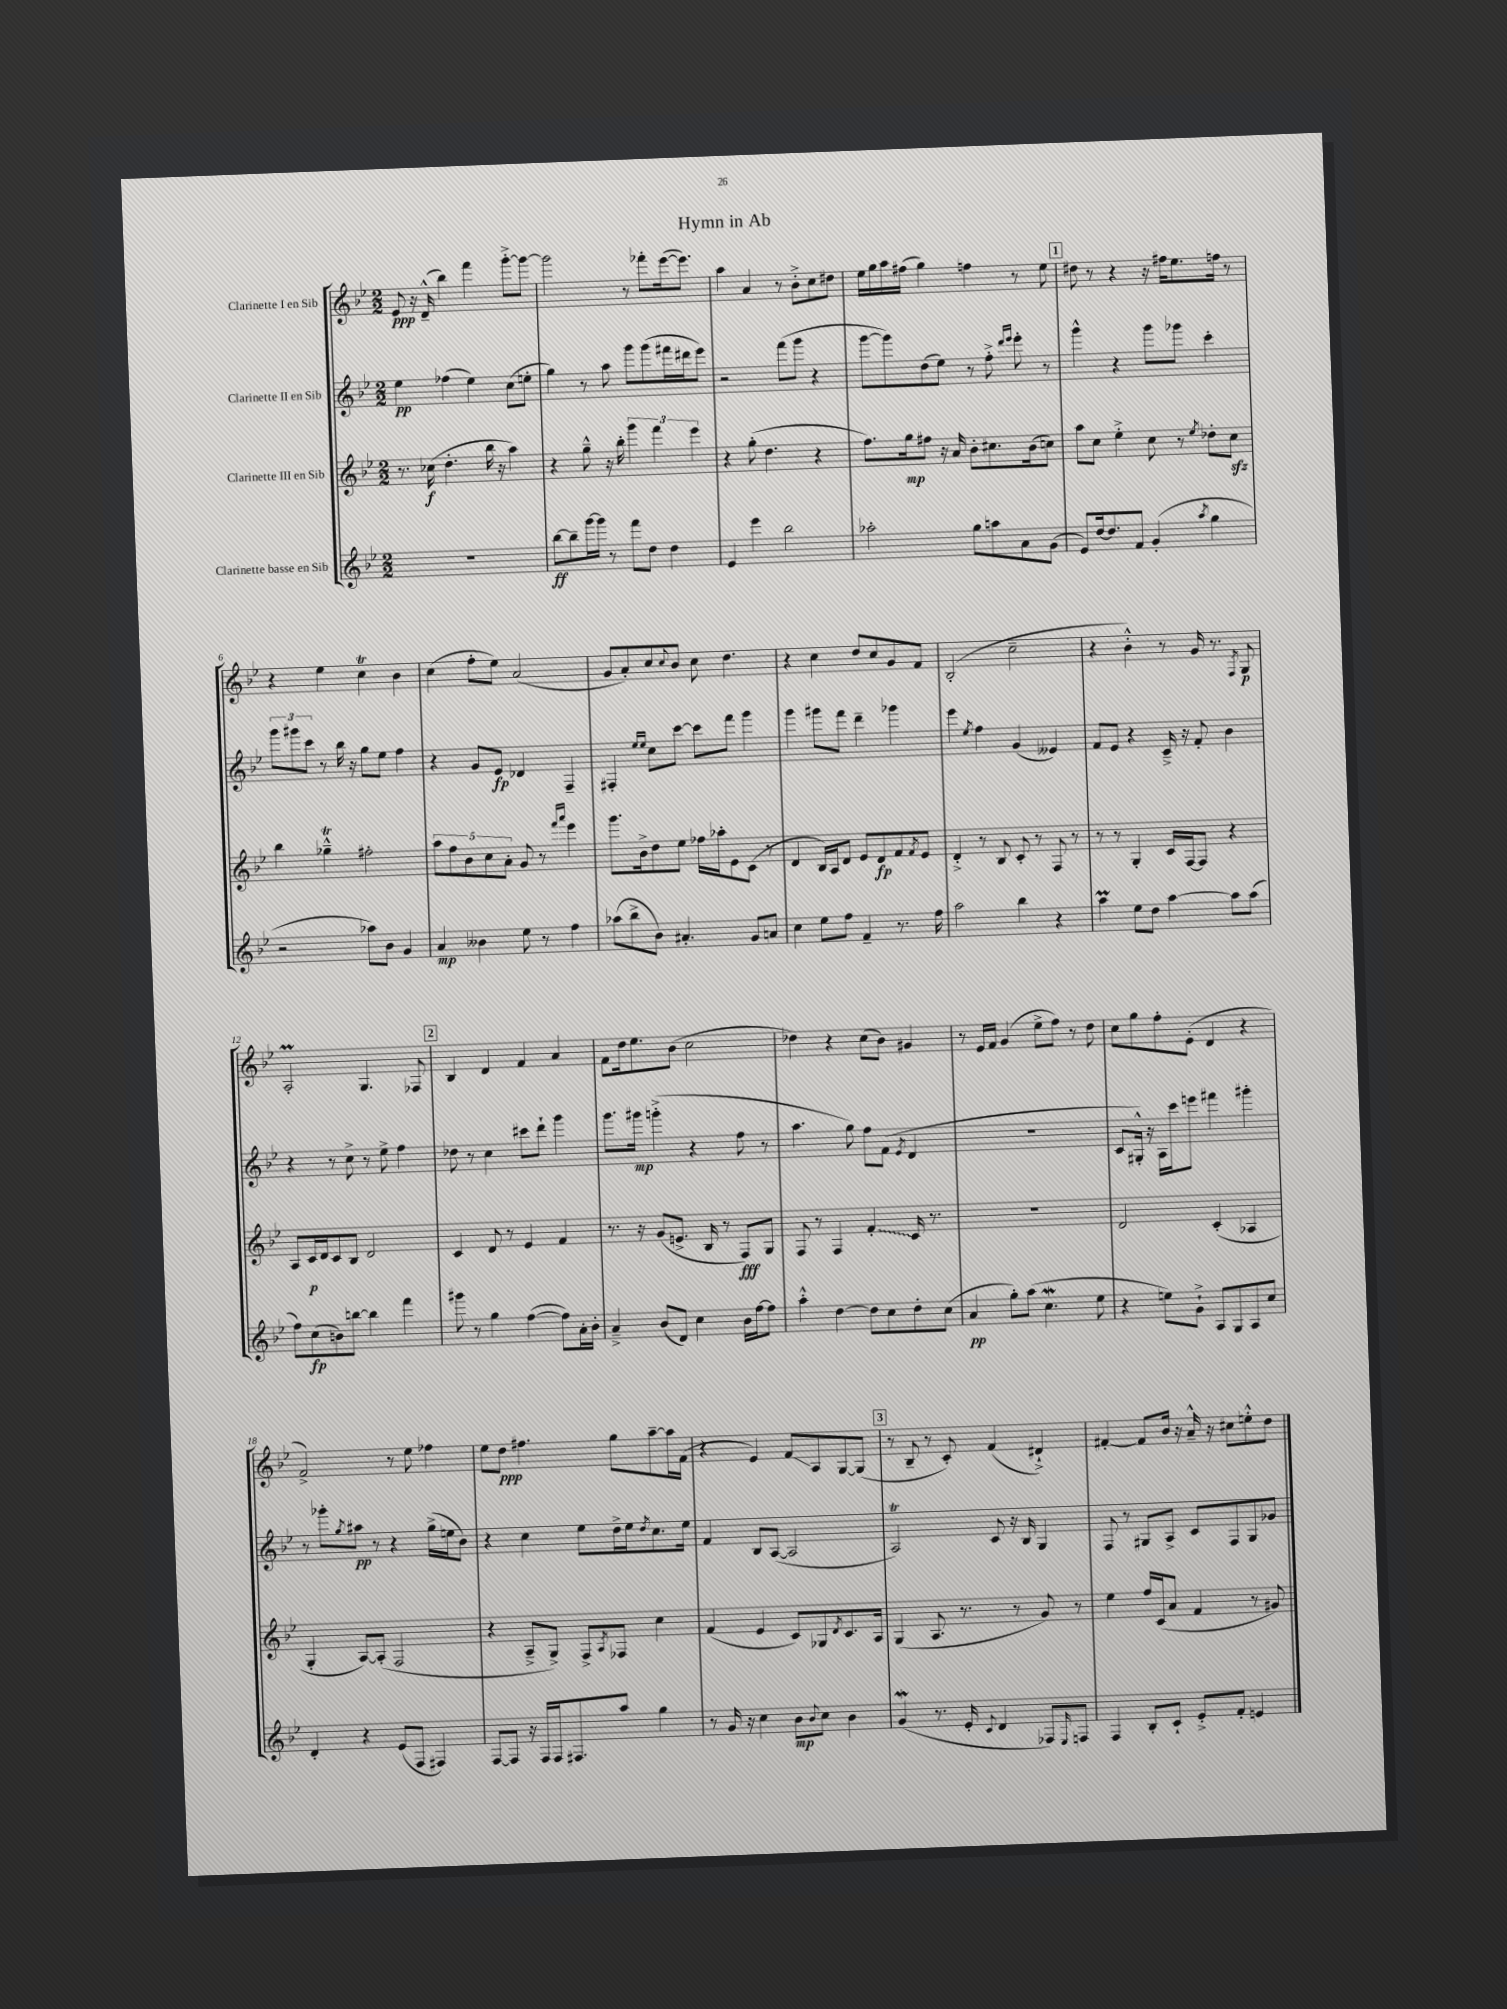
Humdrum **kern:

**kern	**kern	**kern	**kern
*staff4	*staff3	*staff2	*staff1
*clefG2	*clefG2	*clefG2	*clefG2
*k[b-e-]	*k[b-e-]	*k[b-e-]	*k[b-e-]
*M2/2	*M2/2	*M2/2	*M2/2
1r	8.r	4ee-	8e-
.	.	.	16r
.	(16cc-	.	(16d~^^
.	4.dd'	(4ff-	4bb-)
.	.	4ee-)	4fff
.	16bb-	.	.
.	16r	.	.
.	4aa)	(8cc	[8ggg'^
.	.	8ee'	8ggg_
=	=	=	=
[8bb-	4r	4gg)	2ggg]
8bb-~]	.	.	.
[16ggg	8gg~^^	8r	.
16ggg]	.	.	.
8r	16r	8aa	.
.	16bb-'	.	.
8fff	6ggg	8ggg	8r
8dd	.	(8ggg	8fff-'
.	6fff	.	.
4dd	.	16fff#	([16eee-
.	.	16ddd#	8.eee-])
.	6eee-	.	.
.	.	8eee-)	.
=	=	=	=
4e-	4r	2r	4aa
4eee-	(8gg'	.	4a
.	4.dd	.	.
2bb-	.	(8fff	8r
.	.	8ggg	8b-'^
.	4r	4r	8cc
.	.	.	8dd#
=	=	=	=
2aa-'	8.ff)	[8ggg	16ee-
.	.	.	16gg
.	.	8ggg])	16aa
.	16gg	.	(16ff#
.	8ff#	(8dd	4gg)
.	16r	8ee-)	.
.	16a	.	.
8gg	8b-'	8r	4ff
8aa	8.cc#	8ff'^	.
.	.	16qqddd	.
.	.	16qqeee-	.
8a	.	8eee-'	8r
.	(16b-	.	.
(8g	8cc)	8r	8ee-
=	=	=	=
8e-)	8aa	4ggg^^	8dd#
[16dd	8cc	.	8r
8.dd]	.	.	.
.	4ee-'^	4r	4r
8f	.	.	.
(4g'	8cc	8ggg	16r
.	.	.	16ff#
.	8r	8ggg-	8.ee-
8qaa	8qee-	.	.
4gg	8dd-'	4ccc'	.
.	.	.	16ff
.	8cc	.	8r
=	=	=	=
2r	4bb-	12ggg	4r
.	.	12ggg#	.
.	.	12ccc	.
.	4gg-~^^	8r	4ee-
.	.	16bb-	.
.	.	16r	.
8aa-)	2ff#'	8gg	4cc
8b-	.	8ee-	.
4g	.	4ff	4b-
=	=	=	=
4a	10aa	4r	(4cc
.	10ff	.	.
.	10b-	.	.
4b--	.	8g	8ff'
.	10cc	.	.
.	.	8e-	8ee-)
.	10a'	.	.
8ee-	8g	4d-	(2a
8r	8r	.	.
.	16qqfff	.	.
.	16qqaaa	.	.
4ff	4eee-	4F~	.
=	=	=	=
(8aa-	8.ggg	4F#'	8g
8bb-^	.	.	8a')
.	16b-^	.	.
.	.	16qqee-	.
.	.	16qqee-	.
8b-)	8dd	8cc	8cc
.	.	.	8qqcc
4.a#'	8ee-	[8ccc	8b-
.	16ff-	8ccc]	8cc
.	16aa-'	.	.
.	8e-	8fff	4.dd
8g	(8c	4ggg	.
8a	8r	.	.
=	=	=	=
4cc	4d	4ggg	4r
8ee-	16B-)	8ggg#	4cc
.	16A	.	.
8ff	8d	8fff	.
4f~	8e-	4ddd~	8dd
.	8d	.	8cc
8.r	8f	4ggg-	8g
.	8qf	.	.
.	8e-	.	8f
16ff	.	.	.
=	=	=	=
2aa	4d'^	4eee-	(2B-'
.	.	8qee-	.
.	8r	4ff	.
.	8B-	.	.
4bb-	8c'	(4g	2cc~
.	8r	.	.
4r	8F	4e--)	.
.	8r	.	.
=	=	=	=
4aa	8r	8f	4r
.	8r	8e-	.
8ee-	4G'	4r	4b-'^^)
8dd	.	.	.
[4aa	16c	16c~^	8r
.	[16F	16r	.
.	8F]	8f'	16g
.	.	.	8.r
8aa]	4r	4b-	.
.	.	.	8qF
(8aa	.	.	8G
=	=	=	=
8ff)	8A	4r	2A'
(8cc	16c	.	.
.	16d	.	.
8b)	8c	8r	.
[8bb	8B-	8cc^	.
4bb]	2d	8r	4.G
.	.	8ee-^	.
4fff	.	4ff	.
.	.	.	8F-
=	=	=	=
8ggg#	4c	8dd-	4B-
8r	.	8r	.
4gg	8d	4cc	4d
.	8r	.	.
([4ff	4e-	8ccc#	4f
.	.	8ddd`	.
8ff])	4f	4ggg	4a
16a'	.	.	.
16b-'	.	.	.
=	=	=	=
4a~^	8.r	8.ggg	8f
.	.	.	16dd
.	16r	16ggg#	8.ee-
(8b-	(8g	(4ggg'^	.
8d)	8.e^	.	(8b-
4cc	.	4r	2cc
.	16B-	.	.
.	8r	.	.
16b-	8F)	8ff	.
[16ff	.	.	.
8ff]	8G	8r	.
=	=	=	=
4aa'^^	8F	4.aa	4dd-)
.	8r	.	.
[4dd	4F	.	4r
.	.	8gg)	.
8dd]	4f'	8ff	(8cc
8cc	.	(8f	8b-)
.	.	8qe-	.
8dd'	16c	4d	4g#
.	8.r	.	.
(8cc	.	.	.
=	=	=	=
4a	1r	1r	8r
.	.	.	16e-
.	.	.	16f
8gg')	.	.	(4g
(8aa	.	.	.
4.cc	.	.	8ee-^
.	.	.	8ff)
.	.	.	8r
8ee-	.	.	8dd
=	=	=	=
4r	2d	8c	8cc
.	.	16G#'^^)	8gg
.	.	16r	.
8ee)	.	16A	8ff'
.	.	16ccc	.
8g`^	.	8eee	(8e-'
8A	(4c'	4fff#	4d
8G	.	.	.
8A	4A-	4ggg#'	4r
8cc	.	.	.
=	=	=	=
4d'	4G'	8r	2f^)
.	.	8ggg-'	.
.	.	8qgg	.
4r	[8A)	8aa#	.
.	(8A']	8r	.
(8e-	2F	4r	8r
8F	.	.	8ee-
4F#)	.	(16gg^	4ff-
.	.	16ee	.
.	.	8b-)	.
=	=	=	=
[8F	4r	4r	8ee-
8F]	.	.	8dd
16r	8A~^	4cc	4.ff#
16F	.	.	.
16F	8G^)	.	.
8.F#	.	.	.
.	8F^	8ee-	.
.	8qA	.	.
8aa	8F-	16dd^	8gg
.	.	16ee-	.
.	.	8qdd	.
4gg	4cc	8.cc	[8aa~
.	.	.	16aa]
.	.	16ee-	(16f
=	=	=	=
8r	(4f	4f	4r
16g	.	.	.
16r	.	.	.
4cc	4e-	8B-	4e-)
.	.	([8A	.
8b-	8c)	2A]	8f
8qqb-	.	.	.
8cc	8G-	.	8A
.	8qd	.	.
4b-	8.c	.	[8G
.	.	.	(8G]
.	16A	.	.
=	=	=	=
(4g	(4G	2A)	8r
.	.	.	8B-~
8.r	8.A	.	8r
.	.	.	8c')
16e-'	8.r	.	.
8qqc	.	.	.
4d	.	8c	(4f
.	8r	16r	.
.	.	16B-	.
8F-)	8g)	4G	4d#`^)
16qqE-	.	.	.
8F	8r	.	.
=	=	=	=
4F	4ee-	8F	[4f#'
.	.	8r	.
8B-'	16ff	8G#	8f#]
.	(16c	.	.
8c`	8a	8A^	16b-
.	.	.	16r
8e-'^	4f	8c	16a~^^
.	.	.	16r
8f'	.	8F	8cc#
4e	8r	8G#	8ee'^^
.	8g#)	8g-	8dd
==	==	==	==
*-	*-	*-	*-
